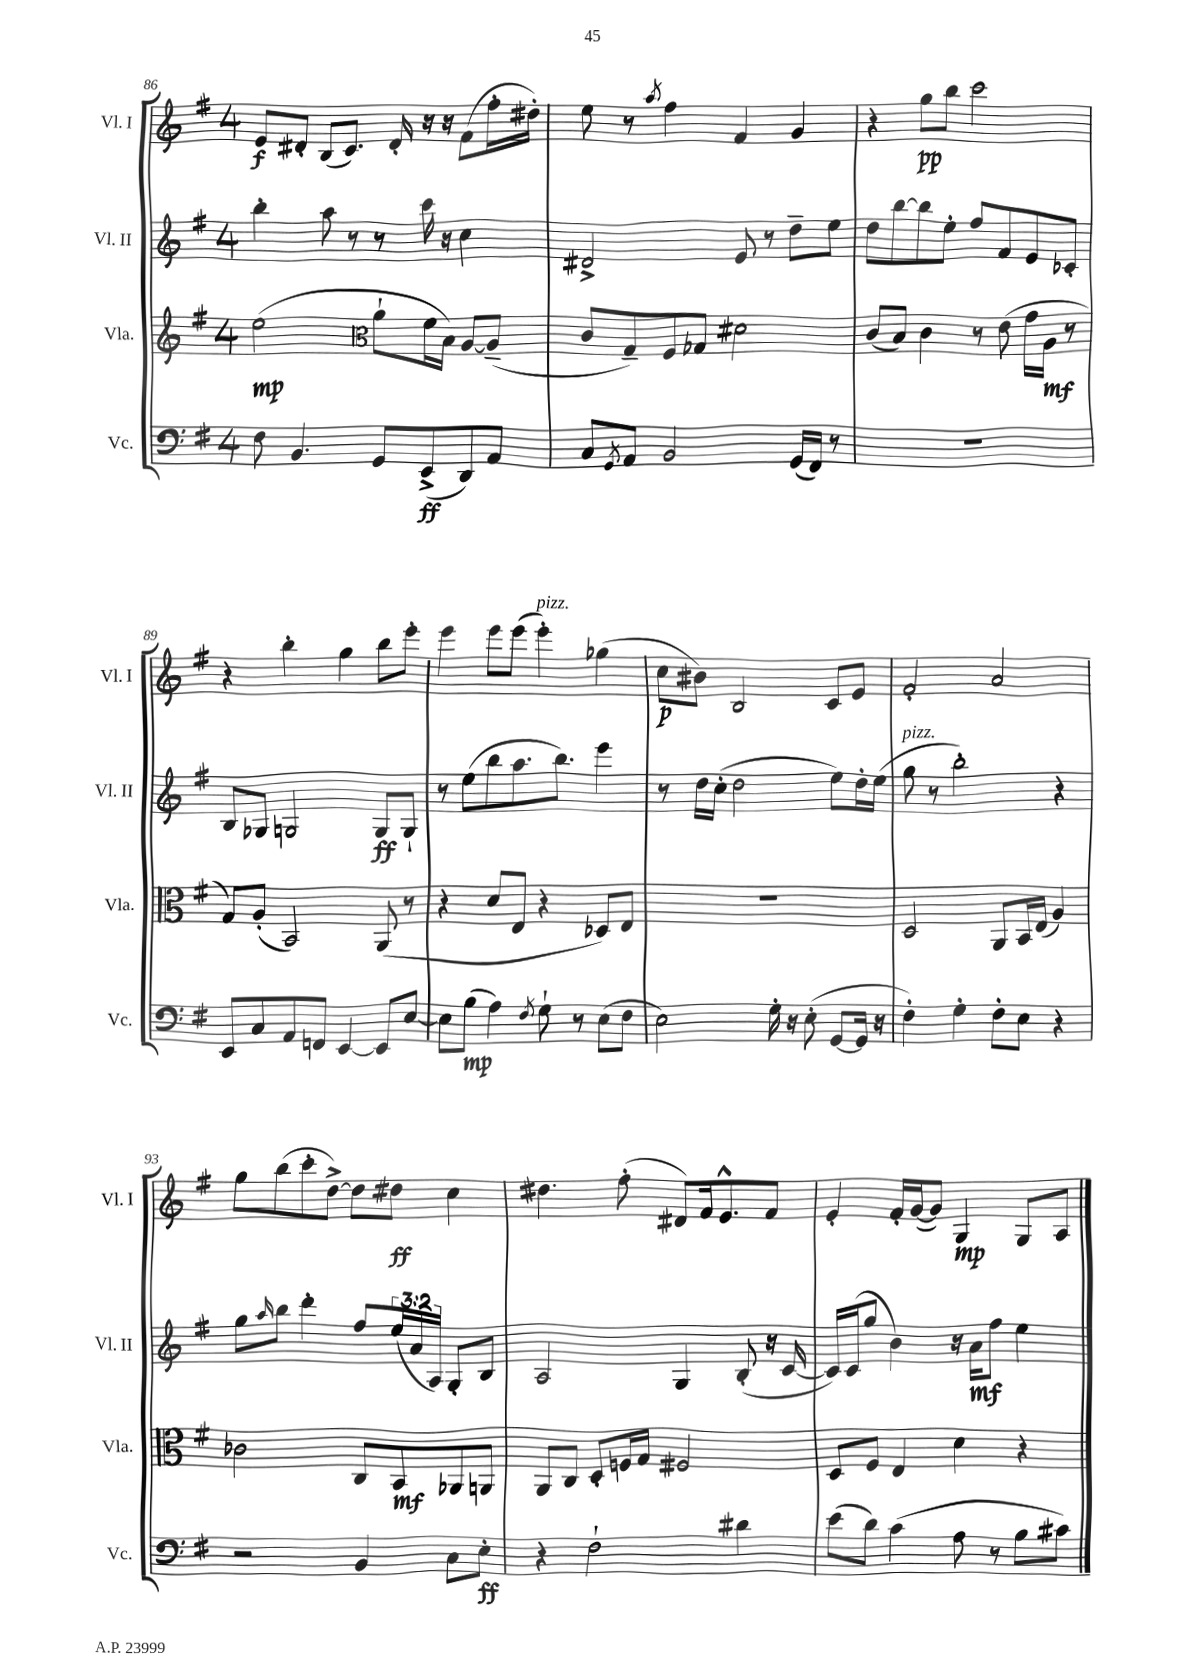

**kern	**dynam	**kern	**dynam	**kern	**dynam	**kern	**dynam
*part4	*part4	*part3	*part3	*part2	*part2	*part1	*part1
*staff4	*staff4	*staff3	*staff3	*staff2	*staff2	*staff1	*staff1
*I"Vc.	*	*I"Vla.	*	*I"Vl. II	*	*I"Vl. I	*
*I'Vc.	*	*I'Vla.	*	*I'Vl. II	*	*I'Vl. I	*
*clefF4	*	*clefG2	*	*clefG2	*	*clefG2	*
*k[f#]	*	*k[f#]	*	*k[f#]	*	*k[f#]	*
*M4/4	*	*M4/4	*	*M4/4	*	*M4/4	*
=86	=86	=86	=86	=86	=86	=86	=86
8F#\	.	(2ee\	mp	4bb'\	.	8e/L	f
4.BB/	.	.	.	.	.	8d#X'/J	.
.	.	.	.	8aa\	.	(8B/L	.
.	.	.	.	8r	.	8.c/J)	.
*	*	*clefC3	*	*	*	*	*
8GG/L	.	8a`\L	.	8r	.	.	.
.	.	.	.	.	.	16d#'/	.
(8EE^/	ff	16f#\L	.	16ccc\	.	16r	.
.	.	16B\JJ)	.	16r	.	16r	.
8DD/)	.	[8A/L	.	4cc\	.	(8f#\L	.
8AA/J	.	(8A~/J]	.	.	.	16ff#'\L	.
.	.	.	.	.	.	16dd#X'\JJ)	.
=87	=87	=87	=87	=87	=87	=87	=87
8C/L	.	8c/L	.	2d#X^/	.	8ee\	.
8qGG/	.	.	.	.	.	.	.
8AA/J	.	8G~/)	.	.	.	8r	.
.	.	.	.	.	.	8qaa/	.
2BB/	.	8F#/	.	.	.	4ff#\	.
.	.	8G-X/J	.	.	.	.	.
.	.	2d#X\	.	8e/	.	4f#/	.
.	.	.	.	8r	.	.	.
(16GG/LL	.	.	.	8dd~\L	.	4g/	.
16FF#/JJ)	.	.	.	.	.	.	.
8r	.	.	.	8ee\J	.	.	.
=88	=88	=88	=88	=88	=88	=88	=88
1r	.	(8c/L	.	8dd\L	.	4r	.
.	.	8B/J)	.	[8bb\	.	.	.
.	.	4c\	.	8bb\]	.	8gg\L	pp
.	.	.	.	8ee'\J	.	8bb\J	.
.	.	8r	.	8ff#/L	.	2ccc\	.
.	.	(8e\	.	8f#/	.	.	.
.	.	16g\LL	.	8e/	.	.	.
.	.	16A\JJ	mf	.	.	.	.
.	.	8r	.	8c-X'/J	.	.	.
!!LO:LB:g=z
=89	=89	=89	=89	=89	=89	=89	=89
8EE/L	.	8G/L)	.	8B/L	.	4r	.
8C/	.	(8A'/J	.	8G-X/J	.	.	.
8AA/	.	2BB/)	.	2Gn/	.	4bb'\	.
8FFn/J	.	.	.	.	.	.	.
[4EE/	.	.	.	.	.	4gg\	.
8EE/L]	.	(8AA/	.	8G/L	ff	8bb\L	.
[8E/J	.	8r	.	8G`/J	.	8eee'\J	.
=90	=90	=90	=90	=90	=90	=90	=90
8E\L]	.	4r	.	8r	.	4eee\	.
(8B\J	mp	.	.	(8ee\L	.	.	.
4A\)	.	8d/L	.	8bb\	.	8eee\L	.
.	.	8E/J	.	8.aa\	.	(8eee\J	.
8qF#/	.	.	.	.	.	.	.
!	!	!	!	!	!	!LO:TX:a:i:t=pizz.	!
8G`\	.	4r	.	.	.	4eee'\)	.
.	.	.	.	8.bb\J)	.	.	.
8r	.	.	.	.	.	.	.
(8E\L	.	8D-X/L)	.	4eee\	.	(4gg-X\	.
8F#\J	.	8E/J	.	.	.	.	.
=91	=91	=91	=91	=91	=91	=91	=91
2E\)	.	1r	.	8r	.	8cc\L	p
.	.	.	.	16dd\LL	.	8b#X\J)	.
.	.	.	.	(16cc'\JJ	.	.	.
.	.	.	.	2dd\	.	2B/	.
16G'\	.	.	.	.	.	.	.
16r	.	.	.	.	.	.	.
(8E'\	.	.	.	.	.	.	.
[8GG/L	.	.	.	8ee\L)	.	8c/L	.
16GG/Jk]	.	.	.	16dd'\L	.	8e/J	.
16r	.	.	.	(16ee\JJ	.	.	.
=92	=92	=92	=92	=92	=92	=92	=92
!	!	!	!	!LO:TX:a:i:t=pizz.	!	!	!
4F#'\)	.	2D/	.	8gg\	.	2f#'/	.
.	.	.	.	8r	.	.	.
4G'\	.	.	.	2bb'\)	.	.	.
8F#'\L	.	8AA/L	.	.	.	2a/	.
8E\J	.	16BB/L	.	.	.	.	.
.	.	(16E/JJ	.	.	.	.	.
4r	.	4A/)	.	4r	.	.	.
!!LO:LB:g=z
=93	=93	=93	=93	=93	=93	=93	=93
2r	.	2c-X\	.	8gg\L	.	8gg\L	.
.	.	.	.	16qqaa/	.	.	.
.	.	.	.	8bb\J	.	(8bb\	.
.	.	.	.	4ddd'\	.	8ccc'\	.
.	.	.	.	.	.	[8dd^\J)	.
4BB/	.	8C/L	.	8ff#/L	.	8dd\L]	.
.	.	8BB/	mf	(24ee/L	.	8dd#X\J	ff
.	.	.	.	24a/	.	.	.
.	.	.	.	24A/JJ)	.	.	.
8C\L	.	8AA-X/	.	8G'/L	.	4cc\	.
8E'\J	ff	8AAn/J	.	8B/J	.	.	.
=94	=94	=94	=94	=94	=94	=94	=94
4r	.	8AA/L	.	2A/	.	4.dd#X\	.
.	.	8C/J	.	.	.	.	.
2F#`\	.	8D'/L	.	.	.	.	.
.	.	16Fn/L	.	.	.	(8ff#'\	.
.	.	16G/JJ	.	.	.	.	.
.	.	2F#X/	.	4G/	.	8d#X/L)	.
.	.	.	.	.	.	16f#/k	.
.	.	.	.	.	.	8.e^^/	.
4d#X\	.	.	.	(8B'/	.	.	.
.	.	.	.	16r	.	8f#/J	.
.	.	.	.	[16c/	.	.	.
=95	=95	=95	=95	=95	=95	=95	=95
(8e\L	.	8D/L	.	16c/LL])	.	4e'/	.
.	.	.	.	(16c/J	.	.	.
8d\J)	.	8F#/J	.	8gg/J	.	.	.
(4c\	.	4E/	.	4b\)	.	16f#'/LL	.
.	.	.	.	.	.	([16g/J	.
.	.	.	.	.	.	8g/J])	.
8A\	.	4d\	.	16r	.	4G/	mp
.	.	.	.	16a\KL	mf	.	.
8r	.	.	.	8ff#\J	.	.	.
8B\L	.	4r	.	4ee\	.	8G/L	.
8c#X\J)	.	.	.	.	.	8A/J	.
==	==	==	==	==	==	==	==
*-	*-	*-	*-	*-	*-	*-	*-
